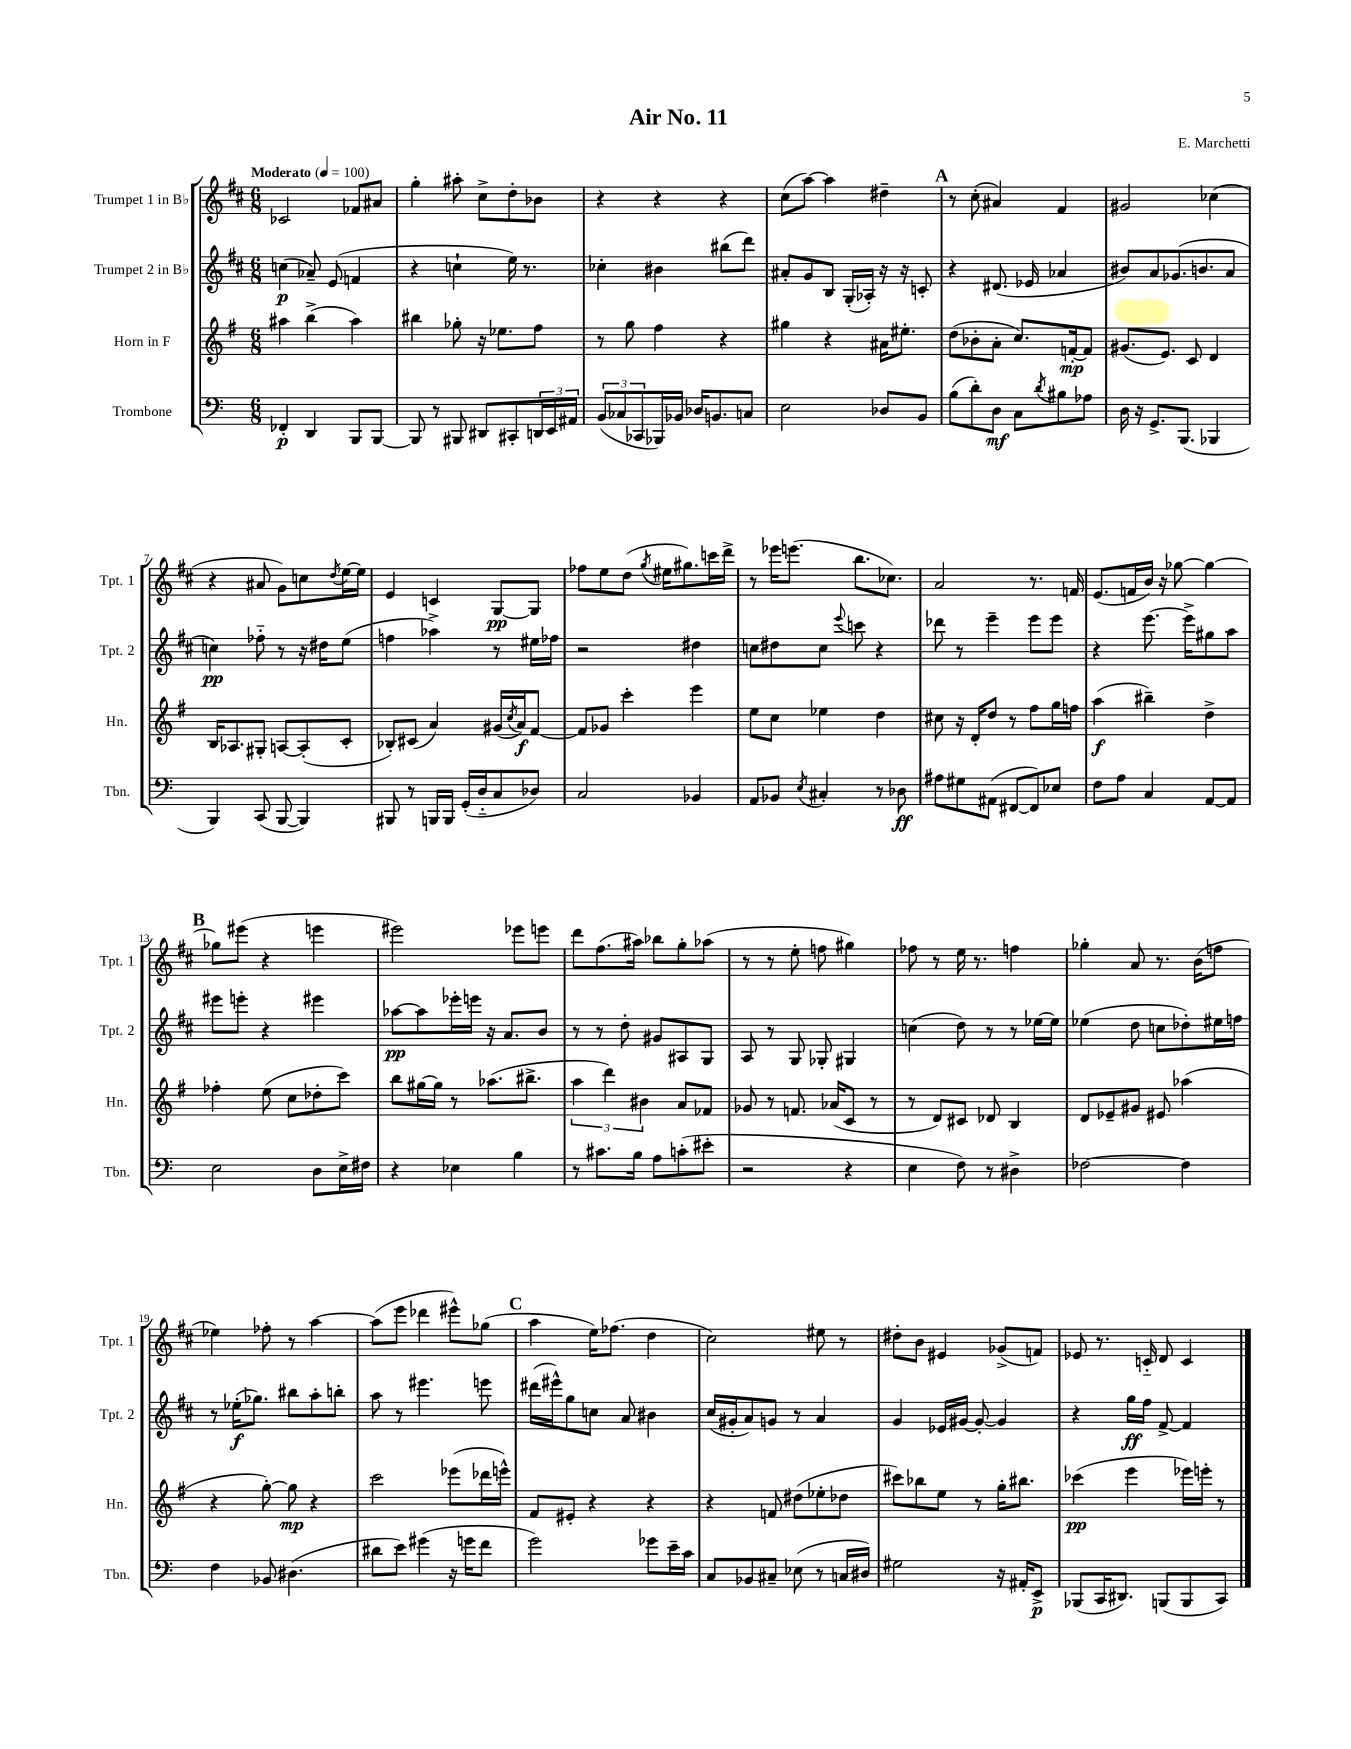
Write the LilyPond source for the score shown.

\header { title = "Air No. 11" composer = "E. Marchetti" }
<<
\new StaffGroup <<
\new Staff = "s0" \with { instrumentName = "Trumpet 1 in Bb" shortInstrumentName = "Tpt. 1" } {
    \clef treble \key d \major \numericTimeSignature \time 6/8 \tempo "Moderato" 4 = 100
    ces'2 fes'8 ais'8 |
    g''4-. ais''8-. cis''8-> d''8-. bes'8 |
    r4 r4 r4 |
    cis''8( a''8~) a''4 dis''4-- |
    \mark \markup { \bold "A" } r8 cis''8-.( ais'4) fis'4 |
    gis'2 ces''4( |
    r4 ais'8 g'8) c''8 \acciaccatura { d''8 } e''16~ e''16 |
    e'4 c'4 g8~\pp g8 |
    fes''8 e''8 d''8( \acciaccatura { g''8 } eis''16 gis''8.) c'''16 d'''16-> |
    r8 ees'''16 e'''8.( b''8. ces''8.) |
    a'2 r8. f'16 |
    e'8.( f'16 b'16) r16 ges''8~ ges''4~ |
    \mark \markup { \bold "B" } ges''8 eis'''8( r4 e'''4 |
    eis'''2) ees'''8 e'''8 |
    d'''8 fis''8.( ais''16) bes''8 g''8-. aes''8( |
    r8 r8 e''8-. f''8 gis''4) |
    fes''8 r8 e''16 r8. f''4 |
    ges''4-. a'8 r8. b'16( f''8 |
    ees''4) fes''8-. r8 a''4~ |
    a''8( e'''8 des'''4 eis'''8-^) ges''8( |
    \mark \markup { \bold "C" } a''4 e''16) fes''8.( d''4 |
    cis''2) eis''8 r8 |
    dis''8-. b'8 eis'4 ges'8->( f'8) |
    ees'8 r8. c'16-_ d'8 c'4 \bar "|." |
}
\new Staff = "s1" \with { instrumentName = "Trumpet 2 in Bb" shortInstrumentName = "Tpt. 2" } {
    \clef treble \key d \major \numericTimeSignature \time 6/8
    c''4\p( aes'8--) e'8( f'4 |
    r4 c''4-! e''16) r8. |
    ces''4-. bis'4 bis''8( d'''8) |
    ais'8-. g'8 b8 g16-.( aes16-.) r16 r16 c'8-. |
    \mark \markup { \bold "A" } r4 dis'8.( ees'16 aes'4 |
    bis'8) a'8 ges'8.( b'8. a'8 |
    c''4\pp) fes''8-_ r8 r16 dis''16 e''8( |
    f''4 aes''4->) r8 eis''16 fes''16 |
    r2 dis''4 |
    c''8 dis''8 c''8 \appoggiatura { e'''8 } c'''8 r4 |
    des'''8 r8 e'''4-- e'''8 e'''8 |
    r4 e'''8.~ e'''16-> gis''8 a''8 |
    \mark \markup { \bold "B" } eis'''8 e'''8-. r4 eis'''4 |
    aes''8~\pp aes''8 ees'''16-. e'''16 r16 a'8. b'8 |
    r8 r8 d''8-. gis'8 ais8 g8 |
    a8 r8 g8 ges8-. gis4 |
    c''4( d''8) r8 r8 ees''16~ ees''16 |
    ees''4( d''8 c''8 des''8-.) eis''16 f''16 |
    r8 ees''16-.\f( ges''8.) bis''8 a''8-. b''8-. |
    a''8 r8 eis'''4. e'''8 |
    \mark \markup { \bold "C" } dis'''16( eis'''16-^) g''8 c''8 a'8 bis'4 |
    cis''16( gis'16-. a'8) g'8 r8 a'4 |
    g'4 ees'16 gis'16~ gis'8~-. gis'4 |
    r4 g''16\ff fis''16 fis'8~-> fis'4 \bar "|." |
}
\new Staff = "s2" \with { instrumentName = "Horn in F" shortInstrumentName = "Hn." } {
    \clef treble \key g \major \numericTimeSignature \time 6/8
    ais''4 b''4->( ais''4) |
    bis''4 ges''8-. r16 ees''8. fis''8 |
    r8 g''8 fis''4 r4 |
    gis''4 r4 ais'16 eis''8.-. |
    \mark \markup { \bold "A" } d''8( bes'8-. a'8-. c''8.) f'16~-.\mp f'8 |
    gis'8.( e'8.) c'8 d'4 |
    b16 aes8. gis8-. a8~ a8-.( c'8-. |
    bes8-.) cis'8( a'4) gis'16( \acciaccatura { c''8 } a'16\f) fis'8~ |
    fis'8 ges'8 c'''4-. e'''4 |
    e''8 c''8 ees''4 d''4 |
    cis''8 r16 d'16-. d''8 r8 fis''8 g''16 f''16 |
    a''4\f( bis''4--) d''4-> |
    \mark \markup { \bold "B" } fes''4-. e''8( c''8 des''8-. c'''8) |
    b''8 gis''16~ gis''16 r8 aes''8.( bis''8.-> |
    \tuplet 3/2 { a''4 d'''4) bis'4 } a'8 fes'8 |
    ges'8 r8 f'8. aes'16( c'8 r8 |
    r8 d'8) cis'8 des'8 b4 |
    d'8 ees'8-- gis'8 eis'8 aes''4( |
    r4 g''8~-.) g''8\mp r4 |
    c'''2 ees'''8( des'''16 e'''16-^) |
    \mark \markup { \bold "C" } fis'8 eis'8-. r4 r4 |
    r4 f'8 dis''8( ees''8-. des''8 |
    cis'''8) bes''8 e''8 r8 g''16-. bis''8. |
    ces'''4\pp( e'''4 ees'''16) e'''16-. r8 \bar "|." |
}
\new Staff = "s3" \with { instrumentName = "Trombone" shortInstrumentName = "Tbn." } {
    \clef bass \key c \major \numericTimeSignature \time 6/8
    fes,4-.\p d,4 b,,8 b,,8~ |
    b,,8 r8 bis,,8 dis,8 cis,8-. \tuplet 3/2 { d,16 e,16 ais,16 } |
    \tuplet 3/2 { b,8( ces8 ces,8 } bes,,16) bes,16 des16 b,8. c8 |
    e2 des8 b,8 |
    \mark \markup { \bold "A" } b8( d'8-.) d8\mf c8 \acciaccatura { d'8 } bis8 aes8 |
    d16 r16 g,8.-> b,,8.( bes,,4 |
    b,,4) c,8( b,,8~ b,,4) |
    bis,,8 r8 b,,16 b,,16 g,16-.( d16-_ c8 des8) |
    c2 bes,4 |
    a,8 bes,8 \acciaccatura { e8 } cis4-. r8 des8\ff |
    ais8 gis8 ais,8( fis,8~ fis,8) ees8 |
    f8 a8 c4 a,8~ a,8 |
    \mark \markup { \bold "B" } e2 d8 e16-> fis16 |
    r4 ees4 b4 |
    r8 cis'8. b16 a8 c'8-.( eis'8-. |
    r2 r4 |
    e4 f8) r8 dis4-> |
    fes2~ fes4 |
    f4 bes,8 dis4.( |
    dis'8 e'8) gis'4( r16 g'16 f'8 |
    \mark \markup { \bold "C" } g'2) ges'8 e'16-- c'16 |
    c8 bes,8 cis8-- ees8( r8 c16 dis16) |
    gis2 r16 ais,16-. e,8->\p |
    bes,,8( c,16 dis,8.) b,,8( b,,8 c,8) \bar "|." |
}
>>
>>
